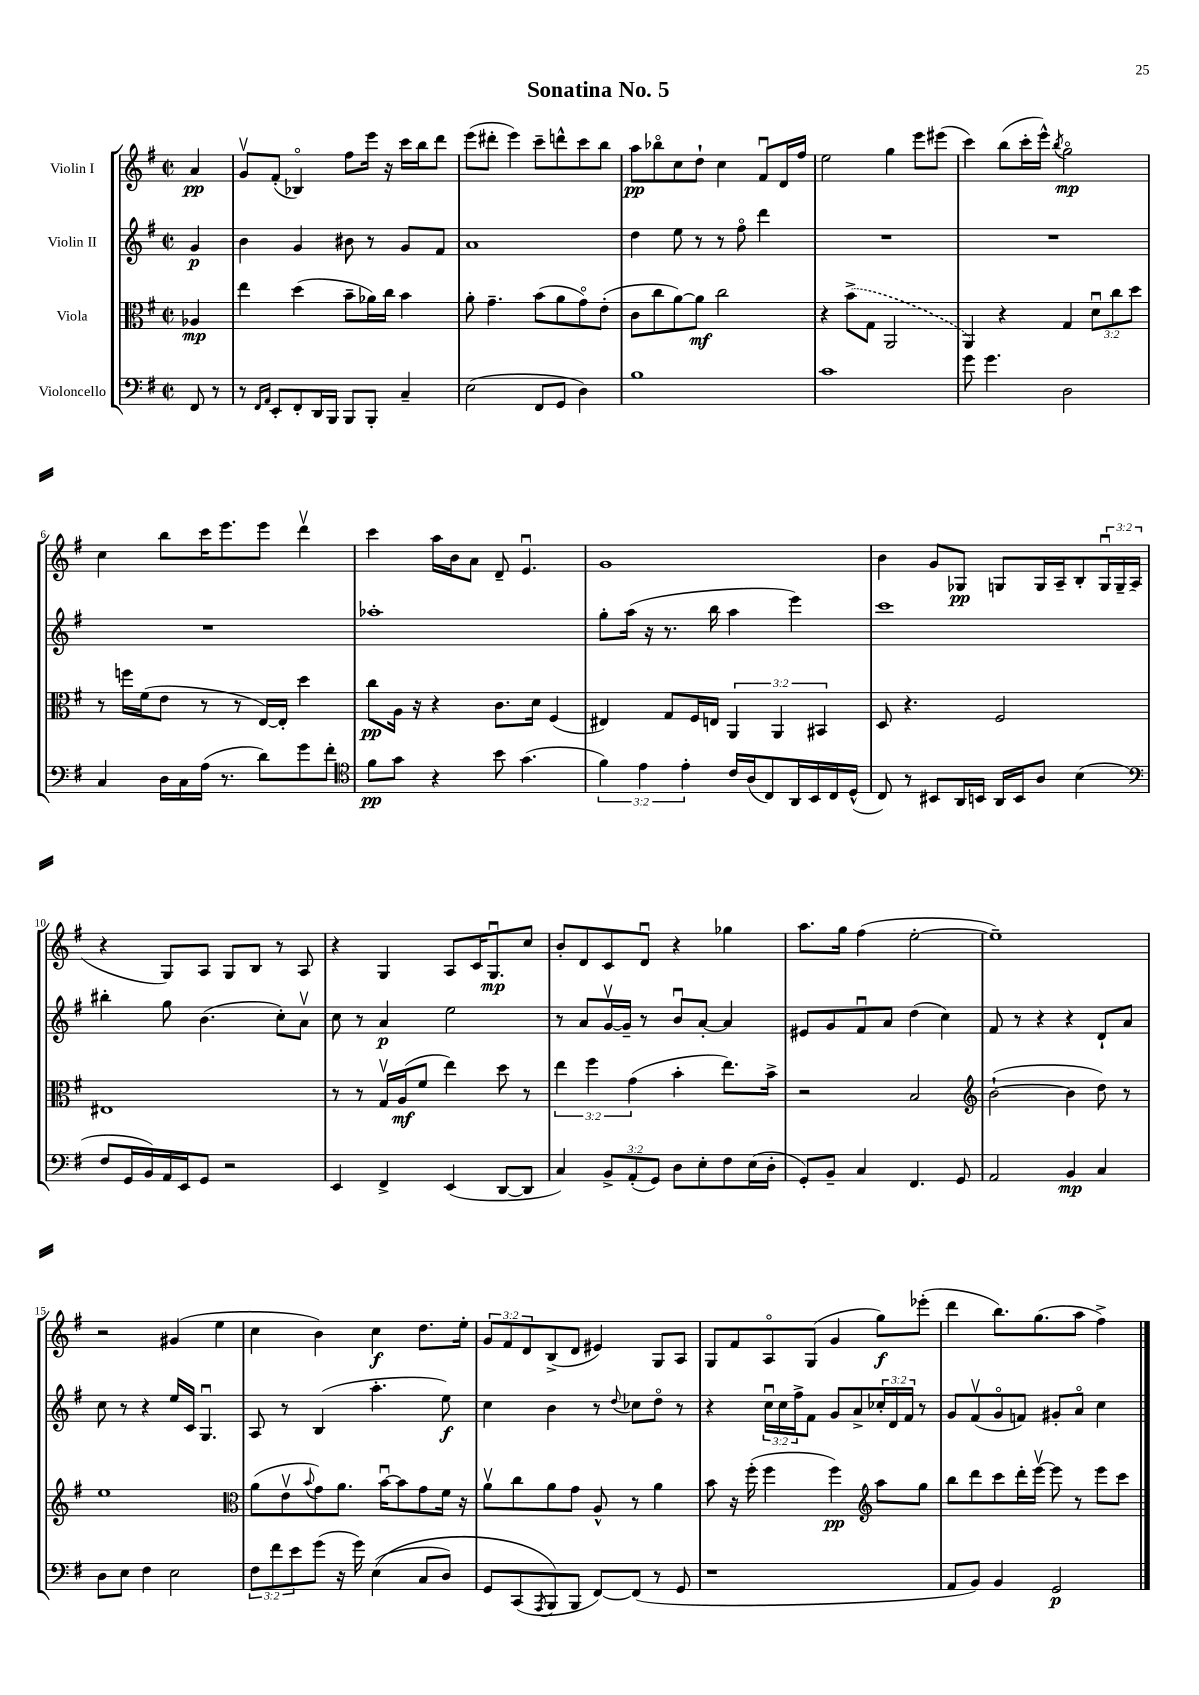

**kern	**dynam	**kern	**dynam	**kern	**dynam	**kern	**dynam
*part4	*part4	*part3	*part3	*part2	*part2	*part1	*part1
*staff4	*staff4	*staff3	*staff3	*staff2	*staff2	*staff1	*staff1
*I"Violoncello	*	*I"Viola	*	*I"Violin II	*	*I"Violin I	*
*clefF4	*	*clefC3	*	*clefG2	*	*clefG2	*
*k[f#]	*	*k[f#]	*	*k[f#]	*	*k[f#]	*
*M2/2	*	*M2/2	*	*M2/2	*	*M2/2	*
*met(c|)	*	*met(c|)	*	*met(c|)	*	*met(c|)	*
=	=	=	=	=	=	=	=
8FF#/	.	4A-X/	mp	4g/	p	4a/	pp
8r	.	.	.	.	.	.	.
=1	=1	=1	=1	=1	=1	=1	=1
8r	.	4ee\	.	4b\	.	8gv/L	.
16qqFF#/LL	.	.	.	.	.	.	.
16qqAA/JJ	.	.	.	.	.	.	.
8EE'/L	.	.	.	.	.	(8f#'/J	.
8FF#'/	.	(4dd\	.	4g/	.	4B-X/)	.
16DD/L	.	.	.	.	.	.	.
16BBB/JJ	.	.	.	.	.	.	.
8BBB/L	.	8b~\L	.	8b#X\	.	8ff#\L	.
8BBB'/J	.	16a-X\L)	.	8r	.	16eee\Jk	.
.	.	16cc\JJ	.	.	.	16r	.
4C~/	.	4b\	.	8g/L	.	16ccc\LL	.
.	.	.	.	.	.	16bb\J	.
.	.	.	.	8f#/J	.	8ddd\J	.
=2	=2	=2	=2	=2	=2	=2	=2
(2E\	.	8a'\	.	1a	.	(8eee\L	.
.	.	4.g~\	.	.	.	8ddd#X'\J	.
.	.	.	.	.	.	4eee\)	.
8FF#/L	.	(8b\L	.	.	.	8ccc~\L	.
8GG/J	.	8a\	.	.	.	8dddn^^\	.
4D\)	.	8g\)	.	.	.	8ccc\	.
.	.	(8e'\J	.	.	.	8bb\J	.
=3	=3	=3	=3	=3	=3	=3	=3
1B	.	8c\L	.	4dd\	.	8aa\L	pp
.	.	8cc\	.	.	.	8bb-X\	.
.	.	[8a\)	.	8ee\	.	8cc\	.
.	.	8a\J]	mf	8r	.	8dd`\J	.
.	.	2cc\	.	8r	.	4cc\	.
.	.	.	.	8ff#\	.	.	.
.	.	.	.	4ddd\	.	8f#u/L	.
.	.	.	.	.	.	16d/L	.
.	.	.	.	.	.	16ff#/JJ	.
=4	=4	=4	=4	=4	=4	=4	=4
1c	.	4r	.	1r	.	2ee\	.
.	.	(8b^\L	.	.	.	.	.
.	.	8G\J	.	.	.	.	.
.	.	2AA/	.	.	.	4gg\	.
.	.	.	.	.	.	8eee\L	.
.	.	.	.	.	.	(8eee#X\J	.
=5	=5	=5	=5	=5	=5	=5	=5
8g\	.	4AA/)	.	1r	.	4ccc\)	.
4.g\	.	.	.	.	.	.	.
.	.	4r	.	.	.	(8bb\L	.
.	.	.	.	.	.	16ccc'\L	.
.	.	.	.	.	.	16eee^^\JJ)	.
.	.	.	.	.	.	8qbb/	.
2D\	.	4G/	.	.	.	2gg\	mp
.	.	12du\L	.	.	.	.	.
.	.	12cc\	.	.	.	.	.
.	.	12dd\J	.	.	.	.	.
!!LO:LB:g=z
=6	=6	=6	=6	=6	=6	=6	=6
4C/	.	8r	.	1r	.	4cc\	.
.	.	16ffn\LL	.	.	.	.	.
.	.	(16f#\J	.	.	.	.	.
16D\LL	.	8e\J	.	.	.	8bb\L	.
16C\	.	.	.	.	.	.	.
(16A\JJ	.	8r	.	.	.	16ccc\K	.
8.r	.	.	.	.	.	8.eee\	.
.	.	8r	.	.	.	.	.
8d\L)	.	[16E/LL)	.	.	.	8eee\J	.
.	.	16E'/JJ]	.	.	.	.	.
8g\	.	4dd\	.	.	.	4dddv\	.
8f#'\J	.	.	.	.	.	.	.
=7	=7	=7	=7	=7	=7	=7	=7
*clefC4	*	*	*	*	*	*	*
8f#\L	pp	8cc\L	pp	1aa-X'	.	4ccc\	.
8g\J	.	16A\Jk	.	.	.	.	.
.	.	16r	.	.	.	.	.
4r	.	4r	.	.	.	16aa\LL	.
.	.	.	.	.	.	16b\J	.
.	.	.	.	.	.	8a\J	.
8b\	.	8.c\L	.	.	.	8d~/	.
(4.g\	.	.	.	.	.	4.eu/	.
.	.	16d\Jk	.	.	.	.	.
.	.	(4F#/	.	.	.	.	.
=8	=8	=8	=8	=8	=8	=8	=8
6f#\)	.	4E#X/)	.	8gg'\L	.	1g	.
.	.	.	.	(16aa\Jk	.	.	.
6e\	.	.	.	.	.	.	.
.	.	.	.	16r	.	.	.
.	.	8G/L	.	8.r	.	.	.
6e'\	.	.	.	.	.	.	.
.	.	16F#/L	.	.	.	.	.
.	.	16En/JJ	.	16bb\	.	.	.
16c/LL	.	6AA/	.	4aa\	.	.	.
(16A/J	.	.	.	.	.	.	.
8C/)	.	.	.	.	.	.	.
.	.	6AA/	.	.	.	.	.
16AA/L	.	.	.	4eee\)	.	.	.
16BB/	.	.	.	.	.	.	.
.	.	6BB#X/	.	.	.	.	.
16C/	.	.	.	.	.	.	.
(16D^^/JJ	.	.	.	.	.	.	.
=9	=9	=9	=9	=9	=9	=9	=9
8C/)	.	8D/	.	1ccc	.	4b\	.
8r	.	4.r	.	.	.	.	.
8BB#X/L	.	.	.	.	.	8g/L	.
16AA/L	.	.	.	.	.	8G-X/J	pp
16BBn/JJ	.	.	.	.	.	.	.
16AA/LL	.	2F#/	.	.	.	8Gn/L	.
16BB/J	.	.	.	.	.	.	.
8A/J	.	.	.	.	.	16G/L	.
.	.	.	.	.	.	16A~/J	.
(4B\	.	.	.	.	.	8B'/	.
.	.	.	.	.	.	24Gu/L	.
.	.	.	.	.	.	24G~/	.
.	.	.	.	.	.	(24A/JJ	.
!!LO:LB:g=z
=10	=10	=10	=10	=10	=10	=10	=10
*clefF4	*	*	*	*	*	*	*
8F#/L	.	1E#X	.	4bb#X'\	.	4r	.
16GG/L	.	.	.	.	.	.	.
16BB/)	.	.	.	.	.	.	.
16AA/	.	.	.	8gg\	.	8G/L)	.
16EE/J	.	.	.	.	.	.	.
8GG/J	.	.	.	(4.b\	.	8A/J	.
2r	.	.	.	.	.	8G/L	.
.	.	.	.	.	.	8B/J	.
.	.	.	.	8cc'\L)	.	8r	.
.	.	.	.	8av\J	.	8A/	.
=11	=11	=11	=11	=11	=11	=11	=11
4EE/	.	8r	.	8cc\	.	4r	.
.	.	8r	.	8r	.	.	.
4FF#^/	.	16Gv/LL	.	4a/	p	4G/	.
.	.	(16A/J	mf	.	.	.	.
.	.	8f#/J	.	.	.	.	.
(4EE/	.	4ee\)	.	2ee\	.	8A/L	.
.	.	.	.	.	.	16c/K	.
.	.	.	.	.	.	8.Gu/	mp
[8DD/L	.	8dd\	.	.	.	.	.
8DD/J]	.	8r	.	.	.	8cc/J	.
=12	=12	=12	=12	=12	=12	=12	=12
4C/)	.	6ee\	.	8r	.	8b'/L	.
.	.	.	.	8a/L	.	8d/	.
.	.	6ff#\	.	.	.	.	.
12BB^/L	.	.	.	[16gv/L	.	8c/	.
.	.	.	.	16g~/JJ]	.	.	.
(12AA'/	.	(6g\	.	.	.	.	.
.	.	.	.	8r	.	8du/J	.
12GG/J)	.	.	.	.	.	.	.
8D\L	.	4b'\	.	8bu/L	.	4r	.
8E'\	.	.	.	[8a'/J	.	.	.
8F#\	.	8.ee\L)	.	4a/]	.	4gg-X\	.
(16E\L	.	.	.	.	.	.	.
16D'\JJ	.	16b^\Jk	.	.	.	.	.
=13	=13	=13	=13	=13	=13	=13	=13
8GG'/L)	.	2r	.	8e#X/L	.	8.aa\L	.
8BB~/J	.	.	.	8g/	.	.	.
.	.	.	.	.	.	16gg\Jk	.
4C/	.	.	.	8f#u/	.	(4ff#\	.
.	.	.	.	8a/J	.	.	.
4.FF#/	.	2B/	.	(4dd\	.	[2ee'\	.
.	.	.	.	4cc\)	.	.	.
8GG/	.	.	.	.	.	.	.
=14	=14	=14	=14	=14	=14	=14	=14
*	*	*clefG2	*	*	*	*	*
2AA/	.	([2b`\	.	8f#/	.	1ee~])	.
.	.	.	.	8r	.	.	.
.	.	.	.	4r	.	.	.
4BB/	mp	4b\]	.	4r	.	.	.
4C/	.	8dd\)	.	8d`/L	.	.	.
.	.	8r	.	8a/J	.	.	.
!!LO:LB:g=z
=15	=15	=15	=15	=15	=15	=15	=15
8D\L	.	1ee	.	8cc\	.	2r	.
8E\J	.	.	.	8r	.	.	.
4F#\	.	.	.	4r	.	.	.
2E\	.	.	.	16ee/LL	.	(4g#X/	.
.	.	.	.	16c/JJ	.	.	.
.	.	.	.	4.Gu/	.	.	.
.	.	.	.	.	.	4ee\	.
=16	=16	=16	=16	=16	=16	=16	=16
*	*	*clefC3	*	*	*	*	*
12F#\L	.	(8a\L	.	8A/	.	4cc\	.
12f#\	.	.	.	.	.	.	.
.	.	8ev\	.	8r	.	.	.
12e\	.	.	.	.	.	.	.
.	.	8qqb/	.	.	.	.	.
(8g\J	.	8g\)	.	(4B/	.	4b\)	.
16r	.	8.a\J	.	.	.	.	.
16g\)	.	.	.	.	.	.	.
((4E\	.	.	.	4.aa'\	.	4cc\	f
.	.	[16bu\KL	.	.	.	.	.
.	.	8b\]	.	.	.	.	.
8C/L	.	8g\	.	.	.	8.dd\L	.
8D/J)	.	16f#\Jk	.	8ee\)	f	.	.
.	.	16r	.	.	.	16ee'\Jk	.
=17	=17	=17	=17	=17	=17	=17	=17
8GG/L	.	8av\L	.	4cc\	.	12g/L	.
.	.	.	.	.	.	12f#/	.
(8CC/	.	8cc\	.	.	.	.	.
.	.	.	.	.	.	12d/	.
8qAAA/	.	.	.	.	.	.	.
8BBB/)	.	8a\	.	4b\	.	(8B^/	.
8BBB/J	.	8g\J	.	.	.	8d/J	.
[8FF#/L)	.	8A^^/	.	8r	.	4e#X/)	.
.	.	.	.	8qqdd/	.	.	.
(8FF#/J]	.	8r	.	8cc-X\L	.	.	.
8r	.	4a\	.	8dd\J	.	8G/L	.
8GG/	.	.	.	8r	.	8A/J	.
=18	=18	=18	=18	=18	=18	=18	=18
1r	.	8b\	.	4r	.	8G/L	.
.	.	16r	.	.	.	8f#/	.
.	.	(16ff#'\	.	.	.	.	.
.	.	4ff#\	.	24ccu\LL	.	8A/	.
.	.	.	.	24cc\	.	.	.
.	.	.	.	24ff#^\J	.	.	.
.	.	.	.	8f#\J	.	(8G/J	.
.	.	4ff#\)	pp	8g/L	.	4g/	.
.	.	.	.	8a^/	.	.	.
*	*	*clefG2	*	*	*	*	*
.	.	8aa\L	.	24cc-X'/L	.	8gg\L)	f
.	.	.	.	24d/	.	.	.
.	.	.	.	24f#/JJ	.	.	.
.	.	8gg\J	.	8r	.	(8eee-X'\J	.
=19	=19	=19	=19	=19	=19	=19	=19
8AA/L	.	8bb\L	.	8g/L	.	4ddd\	.
8BB/J)	.	8ddd\	.	(8f#v/	.	.	.
4BB/	.	8ccc\	.	8g/	.	8.bb\L)	.
.	.	16ddd'\L	.	8fn/J)	.	.	.
.	.	[16eeev\JJ	.	.	.	(8.gg\	.
2GG/	p	8eee\]	.	8g#X'/L	.	.	.
.	.	8r	.	8a/J	.	8aa\J	.
.	.	8eee\L	.	4cc\	.	4ff#^\)	.
.	.	8ccc\J	.	.	.	.	.
==	==	==	==	==	==	==	==
*-	*-	*-	*-	*-	*-	*-	*-
